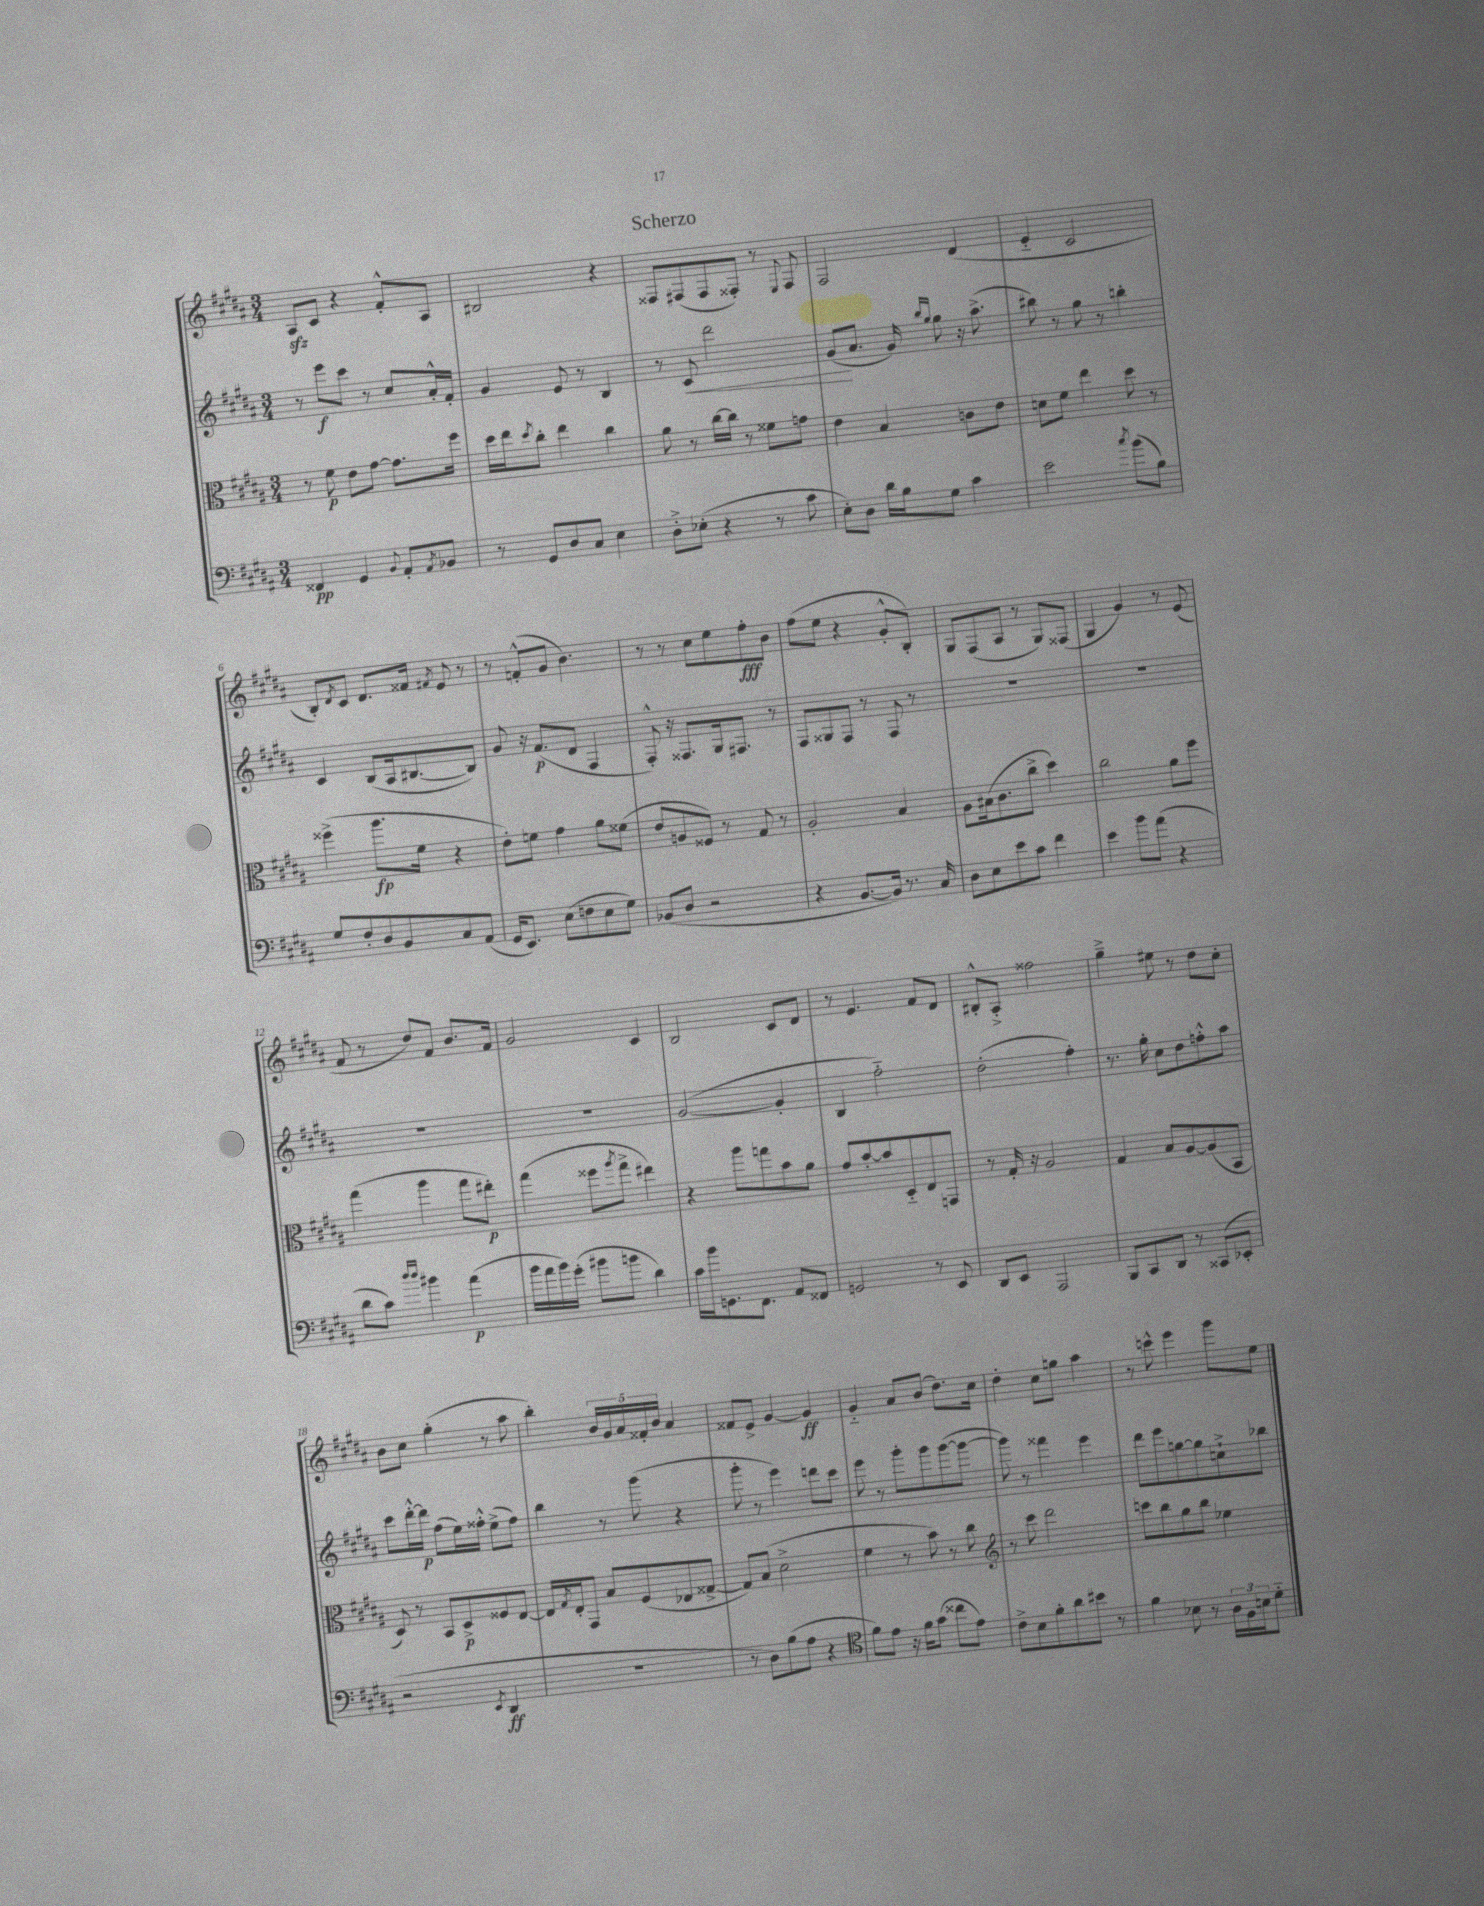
\header { title = "Scherzo" }
<<
\new StaffGroup <<
\new Staff = "s0" {
    \clef treble \key b \major \numericTimeSignature \time 3/4
    ais8\sfz cis'8 r4 fis'8-.-^ ais8 |
    bis2 r4 |
    fisis8 fis8( fis8 fisis8-.) r8 \appoggiatura { e8 } fisis8 |
    fis2 dis'4( |
    e'4-_ cis'2 |
    b8-.) \acciaccatura { dis'8 } cis'8 dis'8. fisis'16 \acciaccatura { fis'8 } e'8 r8 |
    r8 f'8-.-^( gis'8 b'4.) |
    r8 r8 cis''8 e''8 fis''8-.\fff b'8 |
    fis''8( e''8 r4 gis'8-.-^ b8-.) |
    gis8 fis8( ais8 r8 gis8) fisis8( |
    gis4 gis'4) r8 e'8( |
    fis'8 r8 dis''8) fis'8 b'8. fis'16 |
    gis'2 cis'4 |
    b2 cis'8 dis'8 |
    r8 e'4. fis'8 dis'8 |
    bis8-.-^ ais8-.-> fisis''2 |
    gis''4---> eis''8 r8 dis''8 cis''8-. |
    b'8 cis''8 gis''4-.( r8 ais''8 |
    b''4-.) \tuplet 5/4 { b'16 gis'16 ais'16 fisis'16-. b'16 } ais'4 |
    fisis'8 e'8-> gis'4~ gis'4\ff |
    gis'4-_ ais'8 b'8( dis''8.) cis''16 |
    dis''4-. cis''8 g''8 ais''4 |
    r8 c'''8-^ e'''4 gis'''8 e''8 \bar "|." |
}
\new Staff = "s1" {
    \clef treble \key b \major \numericTimeSignature \time 3/4
    r8 e'''8\f cis'''8 r8 cis''8 ais'16-.-^ fis'16-. |
    gis'4 e'8 r8 b4 |
    r8 cis'8\< dis'''2 |
    gis'8\!( ais'8. gis'16) \grace { b''16 gis''16 } gis''8 r16 ais''8.->( |
    bis''8) r8 gis''8 r8 b''4-. |
    cis'4 b8( ais16 bis8.~ bis8) |
    gis'8 r16 fis'8.\p( dis'8 fis4 |
    fis8-.-^) r16 fisis8. gis16 fis8. r8 |
    fis8 gisis8 fis8 r8 fis8 r8 |
    R2. |
    R2. |
    R2. |
    R2. |
    gis'2~( gis'4-. |
    b4 fis''2-_) |
    dis''2-.( fis''4-.) |
    r8. gis''16-. cis''8 dis''8 f''8-.-^ ais''8 |
    cis'''8 dis'''16~-.-^ dis'''16\p fis''8( e''16) fisis''16-.-^ e''8->( fisis''8) |
    b''4 r8 gis'''8( r4 |
    gis'''8-. r8 e'''4) d'''8 cis'''8 |
    e'''8 r8 gis'''8-. gis'''8 gis'''8~( gis'''8~ |
    gis'''8) r8 fisis'''4 e'''4 |
    dis'''8 e'''8 g''8~ g''8 c''8-!-> bes''8 \bar "|." |
}
\new Staff = "s2" {
    \clef alto \key b \major \numericTimeSignature \time 3/4
    r8 fis'8\p e'8 gis'8~ gis'8. fis''16 |
    dis''16 e''16 \acciaccatura { dis''8 } cis''8-. e''4 cis''4 |
    ais'8 r8 cis''16~ cis''16 r8 fisis'8 g'8 |
    e'4 b4 c'8 e'8 |
    d'8 fis'8 e''4 dis''8 r8 |
    fisis''4->( ais''8.\fp fis'16 r4 |
    e'8-.) f'8 gis'4 ais'8 fisis'8( |
    e'8 a8 fisis8) r8 gis8 r8 |
    ais2-. b4 |
    ais8 bis16( cis'8. cis''8-> dis''4) |
    cis''2 ais'8 fis''8 |
    gis''4( ais''4 gis''8 eis''8-.\p) |
    gis''4( fisis''8 \acciaccatura { ais''8 } gis''8-> eis''4) |
    r4 ais''8 g''8 b'8 ais'8 |
    gis'8 b'8~-. b'8 dis8-_ e8 g,8 |
    r8 gis16-. r16 ais2 |
    gis4 b8 ais8~ ais8( b,8 |
    dis8) r8 b,8 dis8->\p fisis8 e8~ |
    e16 \acciaccatura { gis8 } e16-. gis,8 b8 fis8( ees8 gisis8~-> |
    gisis8) b8( dis'2-> |
    fis'4 r8 b'8) r8 cis''8 |
    \clef treble r8 cis'''8 dis'''2 |
    c'''8 b''8 gis''8 b''8 ees''4 \bar "|." |
}
\new Staff = "s3" {
    \clef bass \key b \major \numericTimeSignature \time 3/4
    fisis,4\pp gis,4 \appoggiatura { b,8 } ais,8-. \acciaccatura { ais,8 } bes,8 |
    r8 gis,8 dis8 cis8 e4 |
    dis8-.-> ees8-.( r4 r8 cis'8 |
    e8-.) dis8 dis'16 b16 gis8 cis'4 |
    e'2 \acciaccatura { cis''8 } b'8( b8) |
    gis8 fis8-. dis8 b,8 cis8 ais,8( |
    gis,16 e,8.) e8( f8 e8 gis8) |
    bes,8( dis8 r2 |
    r4 b,8.~ b,16) r8. cis16 |
    dis8 e8 e'8 cis'8 fis'4 |
    e'4 b'8 ais'8( r4 |
    dis'8 cis'8) \grace { dis''16 dis''16 } bis'4 ais'4\p( |
    b'16 ais'16 b'16) gis'16-.( bis'8 b'8 dis'4) |
    cis'16 b'16 g,8. fis,8. ais,8 fisis,8 |
    g,2 r8 e,8 |
    dis,8 e,8 ais,,2 |
    b,,8 cis,8 dis,8 r8 cisis,8( ees,8-. |
    r2 \acciaccatura { e,8 } dis,4\ff |
    R2. |
    r8 dis8) b8( ais8 r4 |
    \clef tenor fis'8) e'8 r16 fis'16 gis'8( cisis''8 e'8) |
    cis'8-> b8 fis'8-. ais'8 bis'8 r8 |
    fis'4 bes8 r8 \tuplet 3/2 { ais16 fis16 b16 } dis'8-_ \bar "|." |
}
>>
>>
